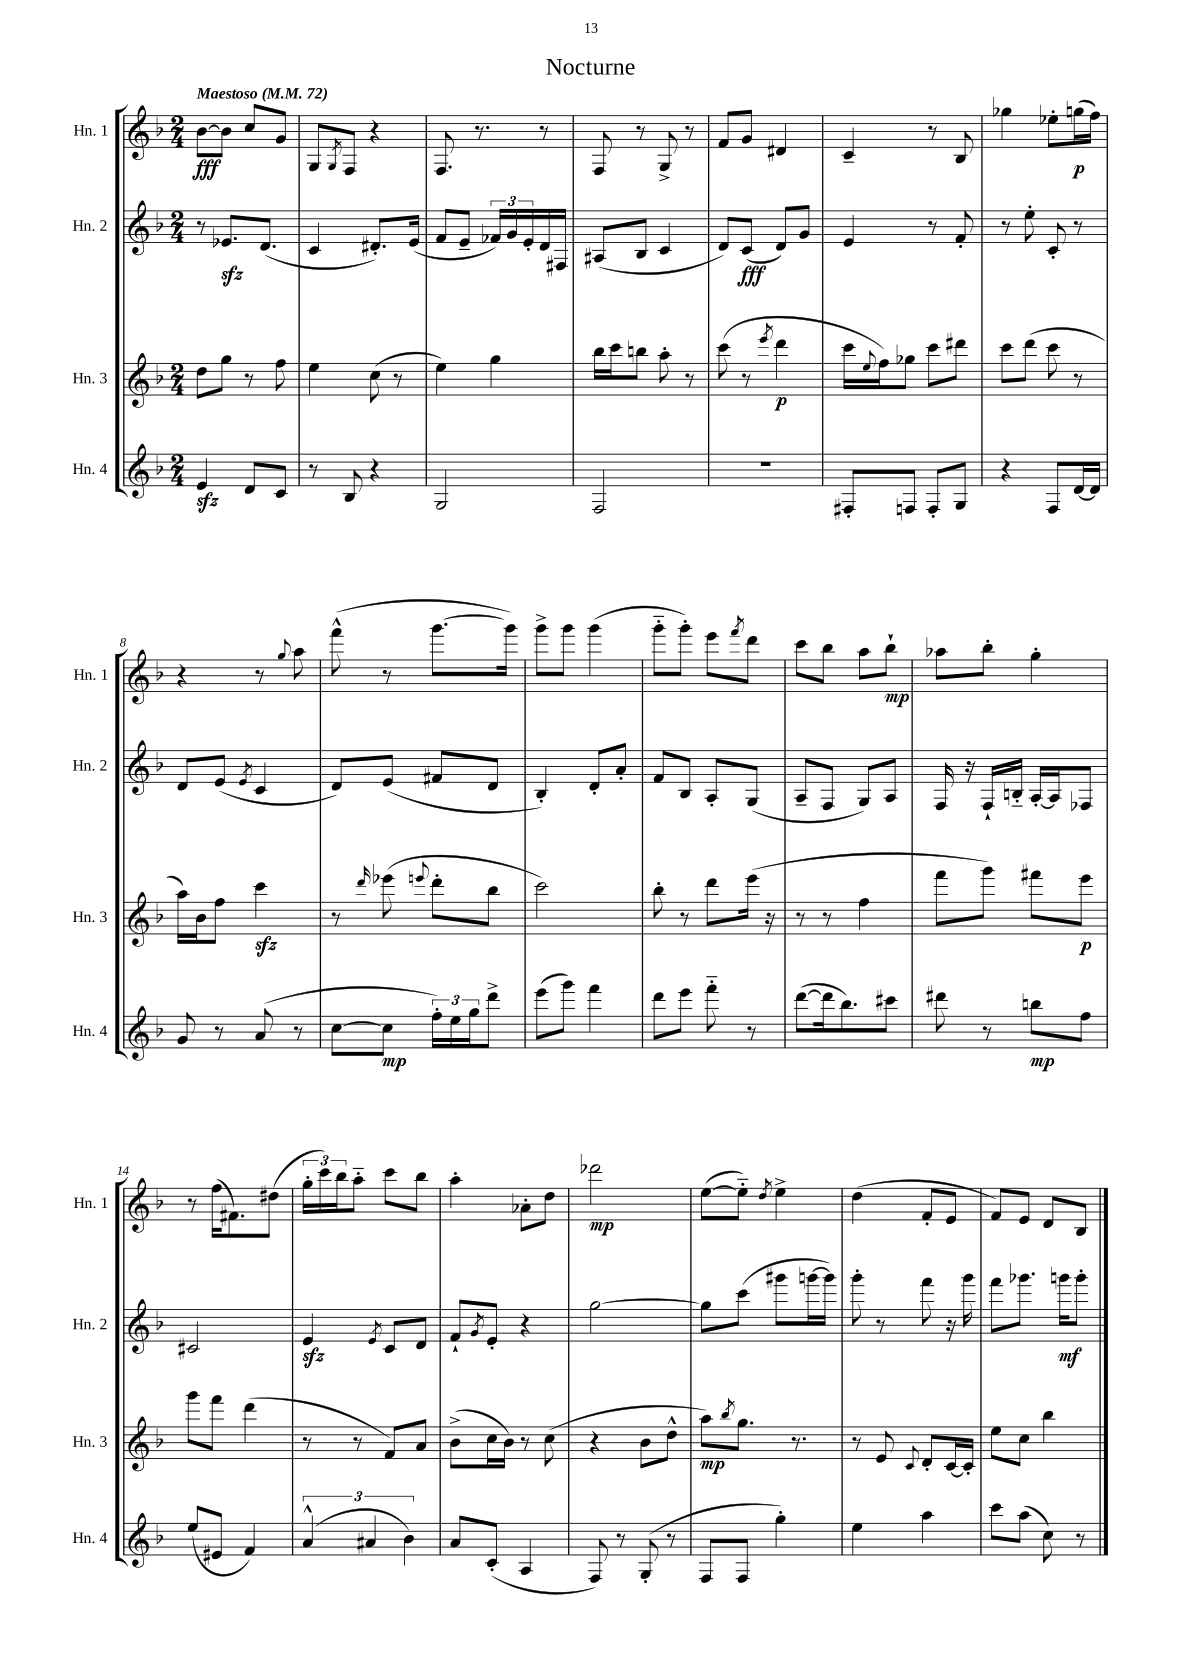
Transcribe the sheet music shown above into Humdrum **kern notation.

**kern	**dynam	**kern	**dynam	**kern	**dynam	**kern	**dynam
*part4	*part4	*part3	*part3	*part2	*part2	*part1	*part1
*staff4	*staff4	*staff3	*staff3	*staff2	*staff2	*staff1	*staff1
*I"Hn. 4	*	*I"Hn. 3	*	*I"Hn. 2	*	*I"Hn. 1	*
*I'Hn. 4	*	*I'Hn. 3	*	*I'Hn. 2	*	*I'Hn. 1	*
*clefG2	*	*clefG2	*	*clefG2	*	*clefG2	*
*k[b-]	*	*k[b-]	*	*k[b-]	*	*k[b-]	*
*M2/4	*	*M2/4	*	*M2/4	*	*M2/4	*
*MM72	*	*MM72	*	*MM72	*	*MM72	*
=1	=1	=1	=1	=1	=1	=1	=1
!	!	!	!	!	!	!LO:TX:a:B:t=Maestoso	!
4ezz/	.	8dd\L	.	8r	.	[8b-\L	fff
.	.	8gg\J	.	8.e-Xzz/L	.	8b-\J]	.
8d/L	.	8r	.	.	.	8cc/L	.
.	.	.	.	(8.d/J	.	.	.
8c/J	.	8ff\	.	.	.	8g/J	.
=2	=2	=2	=2	=2	=2	=2	=2
8r	.	4ee\	.	4c/	.	8G/L	.
.	.	.	.	.	.	8qG/	.
8B-/	.	.	.	.	.	8F/J	.
4r	.	(8cc\	.	8.d#X'/L)	.	4r	.
.	.	8r	.	.	.	.	.
.	.	.	.	(16e/Jk	.	.	.
=3	=3	=3	=3	=3	=3	=3	=3
2G/	.	4ee\)	.	8f/L	.	8.F/	.
.	.	.	.	8e~/J	.	.	.
.	.	.	.	.	.	8.r	.
.	.	4gg\	.	24f-X/LL)	.	.	.
.	.	.	.	24g/	.	.	.
.	.	.	.	24e'/	.	.	.
.	.	.	.	16d/	.	8r	.
.	.	.	.	16F#X/JJ	.	.	.
=4	=4	=4	=4	=4	=4	=4	=4
2F/	.	16bb-\LL	.	(8A#X/L	.	8F/	.
.	.	16ccc\J	.	.	.	.	.
.	.	8bbn\J	.	8B-/J	.	8r	.
.	.	8aa'\	.	4c/	.	8G^/	.
.	.	8r	.	.	.	8r	.
=5	=5	=5	=5	=5	=5	=5	=5
2r	.	(8ccc\	.	8d/L)	.	8f/L	.
.	.	8r	.	(8c/J	fff	8g/J	.
.	.	8qeee/	.	.	.	.	.
.	.	4ddd\	p	8d/L)	.	4d#X/	.
.	.	.	.	8g/J	.	.	.
=6	=6	=6	=6	=6	=6	=6	=6
8F#X'/L	.	16ccc\LL	.	4e/	.	4c~/	.
.	.	8qqee/	.	.	.	.	.
.	.	16ff\J)	.	.	.	.	.
8Fn/J	.	8gg-X\J	.	.	.	.	.
8F'/L	.	8ccc\L	.	8r	.	8r	.
8G/J	.	8ddd#X\J	.	8f'/	.	8B-/	.
=7	=7	=7	=7	=7	=7	=7	=7
4r	.	8ccc\L	.	8r	.	4gg-X\	.
.	.	(8ddd\J	.	8ee'\	.	.	.
8F/L	.	8ccc\	.	8c'/	.	8ee-X'\L	.
[16d/L	.	8r	.	8r	.	(16ggn\L	p
16d/JJ]	.	.	.	.	.	16ff\JJ)	.
!!LO:LB:g=z
=8	=8	=8	=8	=8	=8	=8	=8
8g/	.	16aa\LL)	.	8d/L	.	4r	.
.	.	16b-\J	.	.	.	.	.
8r	.	8ff\J	.	(8e/J	.	.	.
.	.	.	.	8qe/	.	.	.
(8a/	.	4ccczz\	.	4c/	.	8r	.
.	.	.	.	.	.	8qqgg/	.
8r	.	.	.	.	.	8aa\	.
=9	=9	=9	=9	=9	=9	=9	=9
[8cc\L	.	8r	.	8d/L)	.	(8fff^^\	.
.	.	16qqddd/	.	.	.	.	.
8cc\J]	mp	(8eee-X\	.	(8e/J	.	8r	.
.	.	8qqeeen/	.	.	.	.	.
24ff'\LL)	.	8ddd'\L	.	8f#X/L	.	[8.ggg\L	.
24ee\	.	.	.	.	.	.	.
24gg\J	.	.	.	.	.	.	.
8ddd^\J	.	8bb-\J	.	8d/J	.	.	.
.	.	.	.	.	.	16ggg\Jk])	.
=10	=10	=10	=10	=10	=10	=10	=10
(8eee\L	.	2ccc\)	.	4B-'/)	.	8ggg^\L	.
8ggg\J)	.	.	.	.	.	8ggg\J	.
4fff\	.	.	.	8d'/L	.	(4ggg\	.
.	.	.	.	8a'/J	.	.	.
=11	=11	=11	=11	=11	=11	=11	=11
8ddd\L	.	8bb-'\	.	8f/L	.	8ggg\L	.
8eee\J	.	8r	.	8B-/J	.	8ggg'\J)	.
8fff\	.	8ddd\L	.	8A'/L	.	8eee\L	.
.	.	.	.	.	.	8qfff/	.
8r	.	(16eee\Jk	.	(8G/J	.	8ddd\J	.
.	.	16r	.	.	.	.	.
=12	=12	=12	=12	=12	=12	=12	=12
([8ddd\L	.	8r	.	8A~/L	.	8ccc\L	.
16ddd\k]	.	8r	.	8F/J	.	8bb-\J	.
8.bb-\)	.	.	.	.	.	.	.
.	.	4ff\	.	8G/L)	.	8aa\L	.
8ccc#X\J	.	.	.	8A/J	.	8bb-`\J	mp
=13	=13	=13	=13	=13	=13	=13	=13
8ddd#X\	.	8fff\L	.	16F/	.	8aa-X\L	.
.	.	.	.	16r	.	.	.
8r	.	8ggg\J)	.	16F`/LL	.	8bb-'\J	.
.	.	.	.	16Bn/JJ	.	.	.
8bbn\L	mp	8fff#X\L	.	[16A'/LL	.	4gg'\	.
.	.	.	.	16A/J]	.	.	.
8ff\J	.	8eee\J	p	8F-X/J	.	.	.
!!LO:LB:g=z
=14	=14	=14	=14	=14	=14	=14	=14
(8ee/L	.	8ggg\L	.	2c#X/	.	8r	.
8e#X/J	.	8fff\J	.	.	.	(16ff\KL	.
.	.	.	.	.	.	8.f#X\)	.
4f/)	.	(4ddd\	.	.	.	.	.
.	.	.	.	.	.	(8dd#X\J	.
=15	=15	=15	=15	=15	=15	=15	=15
(6a^^/	.	8r	.	4ezz/	.	24gg'\LL	.
.	.	.	.	.	.	24ccc\)	.
.	.	.	.	.	.	24bb-\J	.
.	.	8r	.	.	.	8aa\J	.
6a#X/	.	.	.	.	.	.	.
.	.	.	.	8qe/	.	.	.
.	.	8f/L)	.	8c/L	.	8ccc\L	.
6b-\)	.	.	.	.	.	.	.
.	.	8a/J	.	8d/J	.	8bb-\J	.
=16	=16	=16	=16	=16	=16	=16	=16
8a/L	.	(8b-^\L	.	8f`/L	.	4aa'\	.
.	.	.	.	8qg/	.	.	.
(8c'/J	.	16cc\L	.	8e'/J	.	.	.
.	.	16b-\JJ)	.	.	.	.	.
4A/	.	8r	.	4r	.	8a-X'\L	.
.	.	(8cc\	.	.	.	8dd\J	.
=17	=17	=17	=17	=17	=17	=17	=17
8F/)	.	4r	.	[2gg\	.	2ddd-X\	mp
8r	.	.	.	.	.	.	.
(8G'/	.	8b-\L	.	.	.	.	.
8r	.	8dd^^\J	.	.	.	.	.
=18	=18	=18	=18	=18	=18	=18	=18
8F/L	.	8aa\L)	mp	8gg\L]	.	([8ee\L	.
.	.	8qbb-/	.	.	.	.	.
8F/J	.	8.gg\J	.	(8ccc\J	.	8ee\J])	.
.	.	.	.	.	.	8qdd/	.
4gg'\)	.	.	.	8ggg#X\L	.	4ee^\	.
.	.	8.r	.	.	.	.	.
.	.	.	.	[16gggn\L	.	.	.
.	.	.	.	16ggg\JJ])	.	.	.
=19	=19	=19	=19	=19	=19	=19	=19
4ee\	.	8r	.	8ggg'\	.	(4dd\	.
.	.	8e/	.	8r	.	.	.
.	.	8qqc/	.	.	.	.	.
4aa\	.	8d'/L	.	8fff\	.	8f'/L	.
.	.	[16c/L	.	16r	.	8e/J	.
.	.	16c'/JJ]	.	16ggg\	.	.	.
=20	=20	=20	=20	=20	=20	=20	=20
8ccc\L	.	8ee\L	.	8fff\L	.	8f/L)	.
(8aa\J	.	8cc\J	.	8.ggg-X\J	.	8e/J	.
8cc\)	.	4bb-\	.	.	.	8d/L	.
.	.	.	.	16gggn\KL	mf	.	.
8r	.	.	.	8ggg'\J	.	8B-/J	.
==	==	==	==	==	==	==	==
*-	*-	*-	*-	*-	*-	*-	*-
